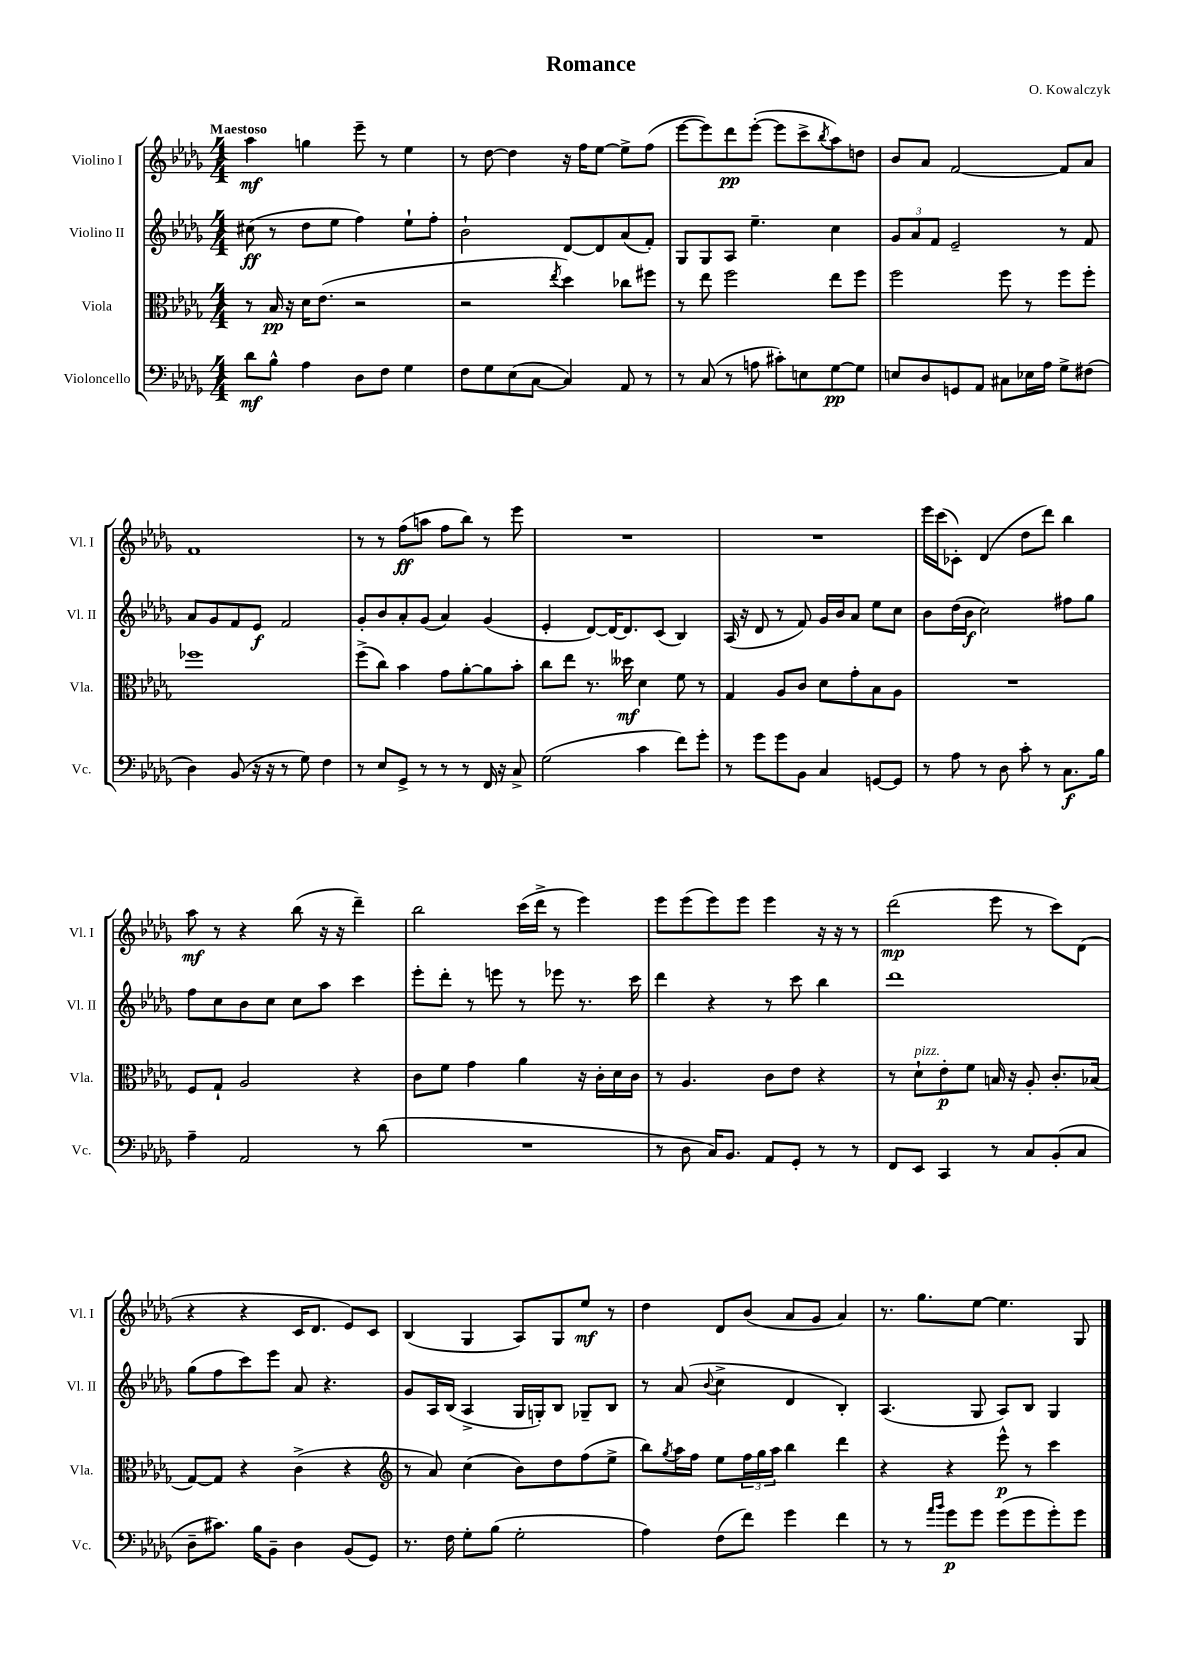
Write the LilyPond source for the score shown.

\header { title = "Romance" composer = "O. Kowalczyk" }
<<
\new StaffGroup <<
\new Staff = "s0" \with { instrumentName = "Violino I" shortInstrumentName = "Vl. I" } {
    \clef treble \key des \major \numericTimeSignature \time 4/4 \tempo "Maestoso"
    aes''4\mf g''4 ees'''8-- r8 ees''4 |
    r8 des''8~ des''4 r16 f''16 ees''8~ ees''8-> f''8( |
    ees'''8~ ees'''8) des'''8\pp ees'''8~-.( ees'''8 c'''8-> \acciaccatura { bes''8 } aes''8) d''8 |
    bes'8 aes'8 f'2~ f'8 aes'8 |
    f'1 |
    r8 r8 f''8\ff( a''8 f''8 bes''8) r8 ees'''8 |
    R1 |
    R1 |
    ees'''16 c'''16( ces'8-.) des'4( des''8 des'''8) bes''4 |
    aes''8\mf r8 r4 bes''8( r16 r16 des'''4--) |
    bes''2 c'''16( des'''16-> r8 ees'''4) |
    ees'''8 ees'''8( ees'''8) ees'''8 ees'''4 r16 r16 r8 |
    des'''2\mp( ees'''8 r8 c'''8) des'8( |
    r4 r4 c'16 des'8. ees'8) c'8 |
    bes4( ges4 aes8) ges8 ees''8\mf r8 |
    des''4 des'8 bes'8( aes'8 ges'8 aes'4) |
    r8. ges''8. ees''8~ ees''4. ges8 \bar "|." |
}
\new Staff = "s1" \with { instrumentName = "Violino II" shortInstrumentName = "Vl. II" } {
    \clef treble \key des \major \numericTimeSignature \time 4/4
    cis''8\ff( r8 des''8 ees''8 f''4) ees''8-! f''8-. |
    bes'2-! des'8~ des'8 aes'8( f'8-.) |
    ges8 ges8 aes8 ees''4.-- c''4 |
    \tuplet 3/2 { ges'8 aes'8 f'8 } ees'2-- r8 f'8 |
    aes'8 ges'8 f'8 ees'8\f f'2 |
    ges'8-. bes'8 aes'8-. ges'8( aes'4) ges'4( |
    ees'4-. des'8~) des'16~ des'8. c'8( bes4) |
    aes16( r16 des'8 r8 f'8) ges'16 bes'16 aes'8 ees''8 c''8 |
    bes'8 des''16( bes'16\f c''2) fis''8 ges''8 |
    f''8 c''8 bes'8 c''8 c''8 aes''8 c'''4 |
    ees'''8-. des'''8-. r8 e'''8 r8 ees'''8 r8. c'''16 |
    des'''4 r4 r8 c'''8 bes''4 |
    des'''1 |
    ges''8( f''8 c'''8) ees'''8 aes'8 r4. |
    ges'8 aes16 bes16( aes4-> ges16 g16-.) bes8 ges8-- bes8 |
    r8 aes'8( \appoggiatura { bes'8 } c''4-> des'4 bes4-.) |
    aes4.( ges8 aes8) bes8 ges4 \bar "|." |
}
\new Staff = "s2" \with { instrumentName = "Viola" shortInstrumentName = "Vla." } {
    \clef alto \key des \major \numericTimeSignature \time 4/4
    r8 bes16\pp r16 des'16 ees'8.( r2 |
    r2 \acciaccatura { ees''8 } des''4) ces''8 fis''8 |
    r8 ees''8 f''2 ees''8 f''8 |
    f''2 f''8 r8 f''8 f''8-. |
    fes''1 |
    f''8->( c''8) bes'4 ges'8 aes'8~-. aes'8 bes'8-. |
    c''8 ees''8 r8. deses''16\mf des'4 f'8 r8 |
    ges4 aes8 c'8 des'8 ges'8-. bes8 aes8 |
    R1 |
    f8 ges8-! aes2 r4 |
    c'8 f'8 ges'4 aes'4 r16 c'16-. des'16 c'16 |
    r8 aes4. c'8 ees'8 r4 |
    r8 des'8-!^\markup { \italic "pizz." } ees'8-.\p f'8 b16 r16 aes8-. c'8.-. bes16( |
    ges8~) ges8 r4 c'4->( r4 |
    \clef treble r8 aes'8) c''4( bes'8) des''8 f''8( ees''8-> |
    bes''8) \acciaccatura { ges''8 } aes''16 f''16 ees''8 \tuplet 3/2 { f''16 ges''16 aes''16 } bes''4 des'''4 |
    r4 r4 ees'''8-^\p r8 c'''4 \bar "|." |
}
\new Staff = "s3" \with { instrumentName = "Violoncello" shortInstrumentName = "Vc." } {
    \clef bass \key des \major \numericTimeSignature \time 4/4
    des'8\mf bes8-^ aes4 des8 f8 ges4 |
    f8 ges8 ees8( c8~ c4) aes,8 r8 |
    r8 c8( r8 a8 cis'8-.) e8 ges8~\pp ges8 |
    e8 des8 g,8 aes,8 cis8 ees16 aes16 ges8-> fis8( |
    des4) bes,8( r16 r16 r8 ges8) f4 |
    r8 ees8 ges,8-> r8 r8 r8 f,16 r16 c8-> |
    ges2( c'4 f'8) ges'8-. |
    r8 ges'8 ges'8 bes,8 c4 g,8~ g,8 |
    r8 aes8 r8 des8 c'8-. r8 c8.\f bes16 |
    aes4-- aes,2 r8 des'8( |
    R1 |
    r8 des8 c16) bes,8. aes,8 ges,8-. r8 r8 |
    f,8 ees,8 c,4 r8 c8 bes,8-.( c8 |
    des8-- cis'8.) bes16 bes,8-- des4 bes,8( ges,8) |
    r8. f16 ges8-. bes8( ges2-. |
    aes4) f8( f'8) ges'4 f'4 |
    r8 r8 \grace { aes'16 bes'16 } ges'8\p ges'8 ges'8( ges'8 ges'8-.) ges'8 \bar "|." |
}
>>
>>
\layout { \context { \Score \remove "Bar_number_engraver" } }
